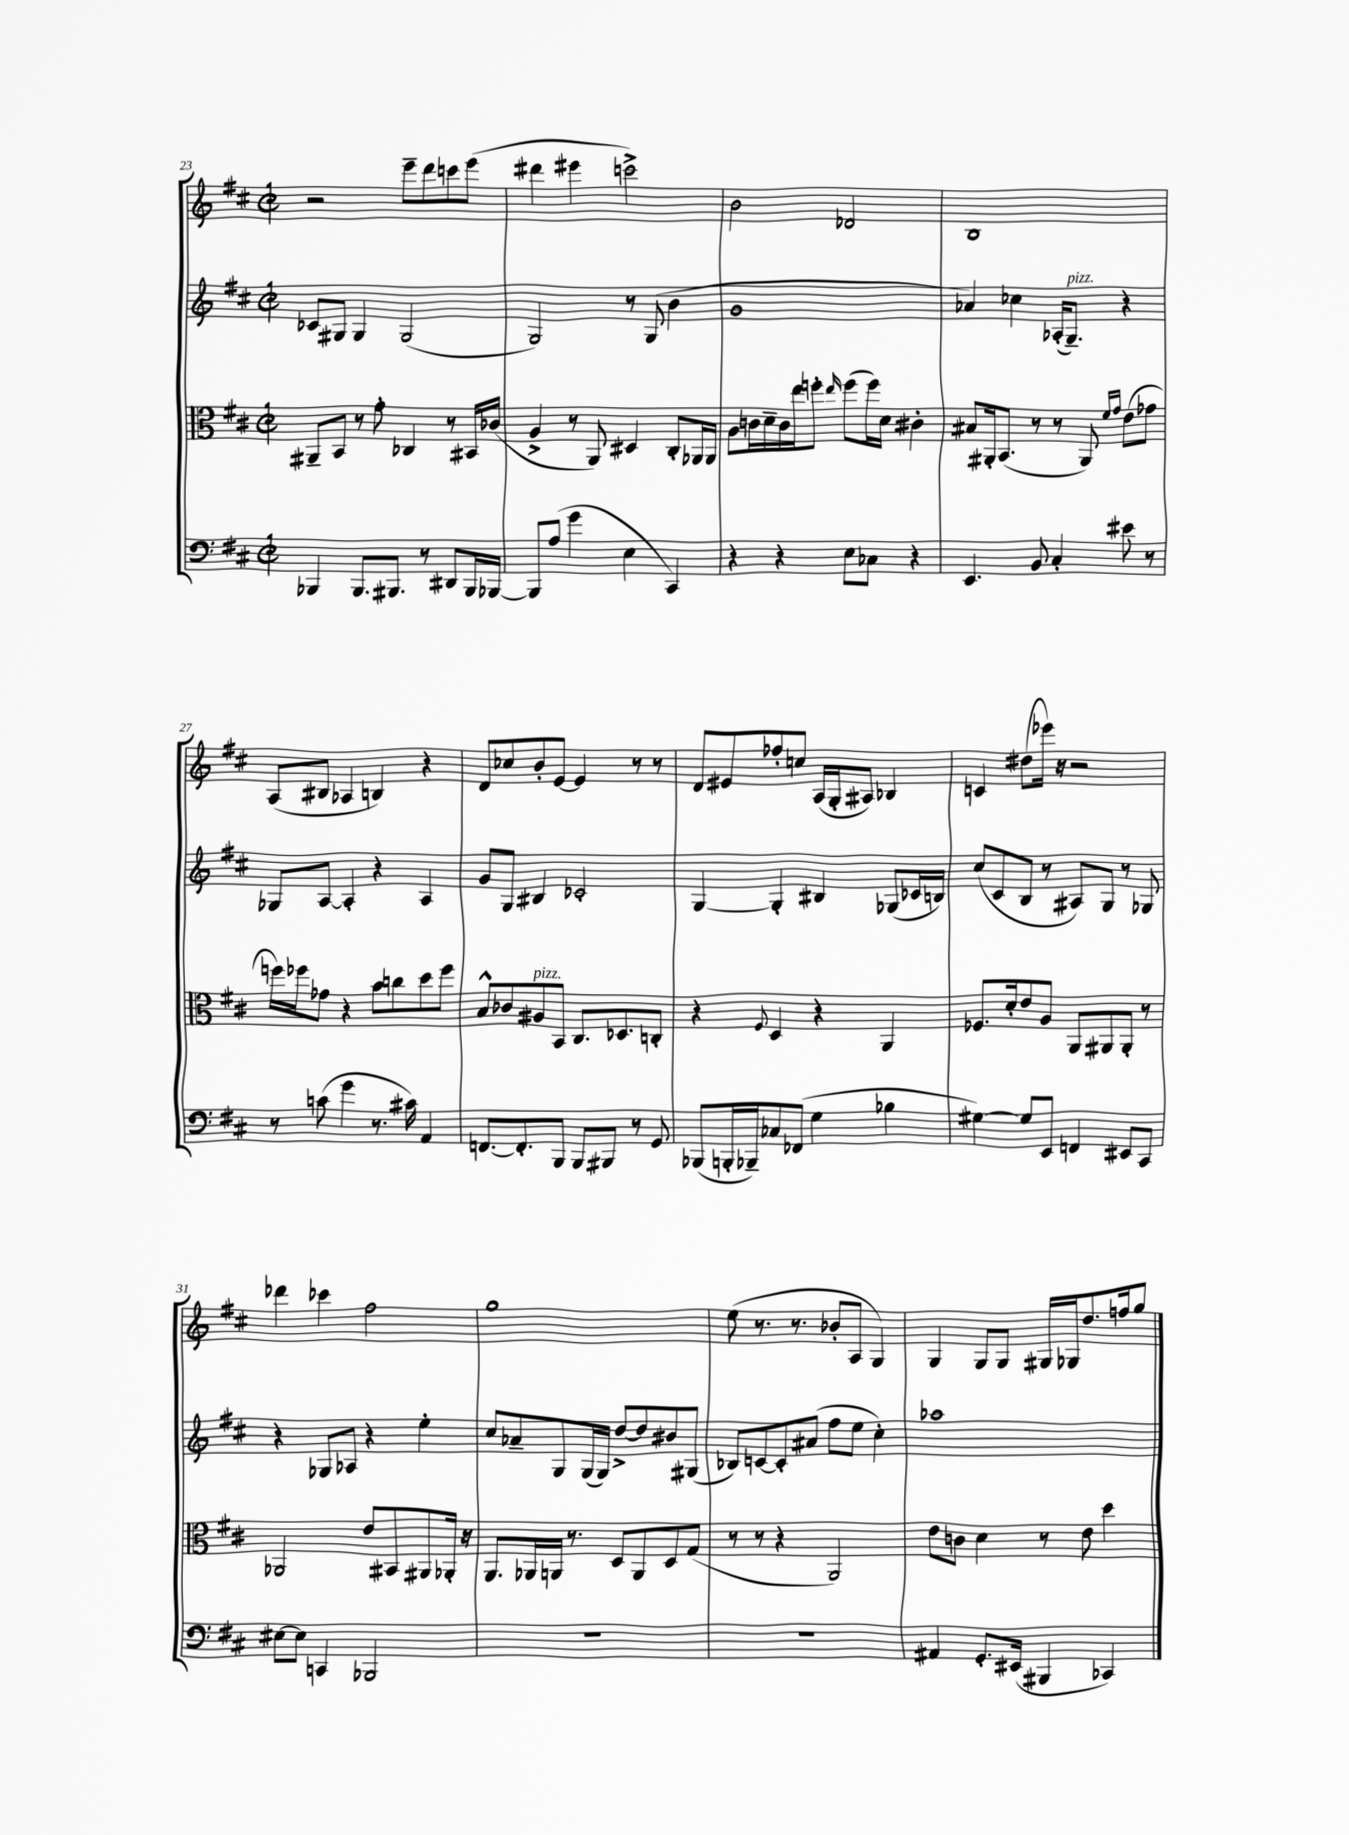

**kern	**kern	**kern	**kern
*staff4	*staff3	*staff2	*staff1
*clefF4	*clefC3	*clefG2	*clefG2
*k[f#c#]	*k[f#c#]	*k[f#c#]	*k[f#c#]
*M2/2	*M2/2	*M2/2	*M2/2
*met(c|)	*met(c|)	*met(c|)	*met(c|)
4BBB-	8AA#~	8c-	2r
.	8BB	8G#	.
8.BBB-	8r	4G#	.
.	8g'	.	.
8.BBB#	.	.	.
.	4C-	(2G#	8eee~
8r	.	.	8ddd
8DD#	8r	.	8ccc
16BBB#	16BB#	.	(8eee
[16BBB-	(16c-	.	.
=	=	=	=
8BBB-]	4A^	2G)	4ddd#
(8A	.	.	.
4g	8r	.	4eee#
.	8AA)	.	.
4E	4D#	8r	2ccc^)
.	.	(8G	.
4CC#)	8C#'	4b	.
.	16AA-	.	.
.	16AA-	.	.
=	=	=	=
4r	8A	1g	2b
.	16c	.	.
.	16d~	.	.
4r	16c	.	.
.	16ee	.	.
.	8ff'	.	.
.	16qqee	.	.
8E	(8ff	.	2d-
8C-	16ff)	.	.
.	16d	.	.
4r	4c#'	.	.
=	=	=	=
4.EE	8B#	4a-)	1B
.	16AA#'	.	.
.	(8.BB	.	.
.	.	4cc-	.
8BB	8r	.	.
4C#'	8r	(16A-'	.
.	.	8.G~)	.
.	8AA#)	.	.
.	16qqf#	.	.
.	16qqg	.	.
8e#	(8e	4r	.
8r	8g-	.	.
=	=	=	=
8r	16ff)	8G-	(8A
.	16ff-	.	.
(8c	8g-	[8A	8B#
4g	4r	4A']	4A-
8.r	8b	4r	4B)
.	8cc	.	.
16c#)	.	.	.
4AA	8dd	4A	4r
.	8ff-	.	.
=	=	=	=
[8.FF	8B^^	8g	8d
.	8c-	8G	8cc-
8.FF']	.	.	.
.	8A#	4B#	8b'
8BBB	8BB	.	[8e
8BBB	8.C#	2c-'	4e]
8BBB#	.	.	.
.	8.D-	.	.
8r	.	.	8r
8GG	8C'	.	8r
=	=	=	=
(8BBB-	4r	[4G	8d
16BBB'	.	.	8e#
16BBB-~)	.	.	.
.	8qqF#	.	.
8C-	4D	4G']	8ff-'
(8FF-	.	.	8cc
4G	4r	4B#	(16A
.	.	.	16G'
.	.	.	8A#)
4B-	4AA	(8G-	4B-
.	.	16c-	.
.	.	16B)	.
=	=	=	=
[4G#)	8.F-	(8cc#	4c
.	.	8c#	.
.	16d'	.	.
8G#]	8e	8B	(8dd#
8EE	8A	8r	16eee-)
.	.	.	16r
4FF	8AA	8A#)	2r
.	8AA#	8G	.
8EE#	8AA#'	8r	.
8CC#	8r	8G-	.
=	=	=	=
[8E#	2AA-	4r	4ddd-
8E#]	.	.	.
4CC	.	8G-	4ccc-
.	.	8A-	.
2BBB-	8e	4r	2ff#
.	8BB#	.	.
.	8AA#	4ee'	.
.	16AA-'	.	.
.	16r	.	.
=	=	=	=
1r	8.AA	8cc#	1gg
.	.	8a-~	.
.	16AA-	.	.
.	16AA	8G	.
.	8.r	.	.
.	.	(16G	.
.	.	16G)	.
.	8D	[8dd^	.
.	8AA	8dd]	.
.	8D	8b#	.
.	(8G	(8G#	.
=	=	=	=
1r	8r	8B-)	(8ee
.	8r	[8c	8.r
.	4r	8c']	.
.	.	.	8.r
.	.	(8a#	.
.	2AA)	8ff#	8b-'
.	.	8ee	8A
.	.	4cc#')	4G)
=	=	=	=
4AA#	8e	1aa-	4G
.	8c	.	.
8.GG'	4d	.	8G
.	.	.	8G
(16EE#	.	.	.
4BBB#	8r	.	16G#
.	.	.	16G-
.	8e	.	8.dd
4CC-)	4dd	.	.
.	.	.	16ff
.	.	.	8gg
==	==	==	==
*-	*-	*-	*-
